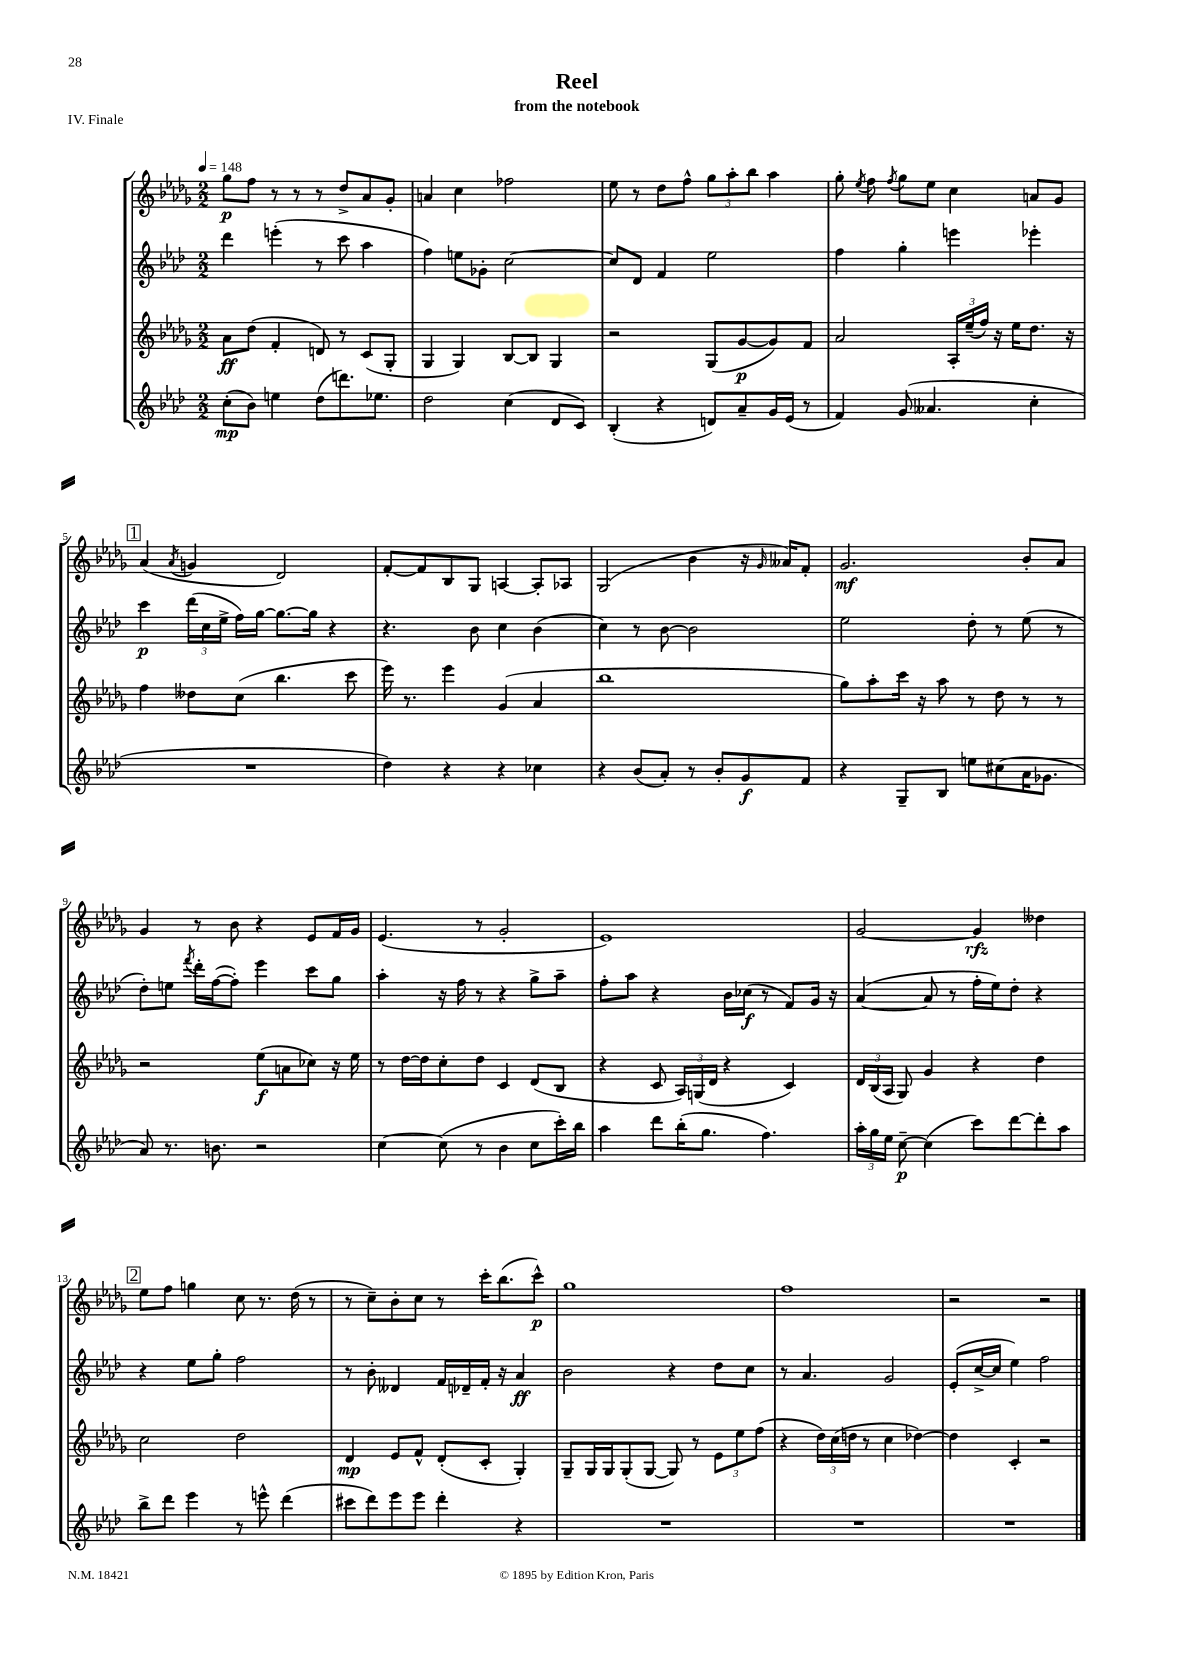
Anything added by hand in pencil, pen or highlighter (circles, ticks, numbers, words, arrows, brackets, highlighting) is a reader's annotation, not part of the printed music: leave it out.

**kern	**kern	**kern	**kern
*staff4	*staff3	*staff2	*staff1
*clefG2	*clefG2	*clefG2	*clefG2
*k[b-e-a-d-]	*k[b-e-a-d-g-]	*k[b-e-a-d-]	*k[b-e-a-d-g-]
*M2/2	*M2/2	*M2/2	*M2/2
*MM148	*MM148	*MM148	*MM148
(8cc'\L	8a-\L	4ddd-\	8gg-\L
8b-\J)	(8dd-\J	.	8ff\J
4ee\	4f'/	(4eee'\	8r
.	.	.	8r
(8dd-\L	8d/)	8r	8r
8.ddd\)	8r	8ccc\	8dd-^/L
.	(8c/L	4aa-\	8a-/
8.ee-\J	.	.	.
.	8G-'/J	.	8g-'/J
=	=	=	=
2dd-\	4G-/	4ff\)	4a/
.	4G-/)	8ee\L	4cc\
.	.	8g-'\J	.
(4cc\	[8B-/L	[2cc\	2ff-\
.	8B-/]J	.	.
8d-/L	4G-/	.	.
8c/J)	.	.	.
=	=	=	=
(4B-'/	2r	8cc/]L	8ee-\
.	.	8d-/J	8r
4r	.	4f/	8dd-\L
.	.	.	8ff^^\J
8d/L)	(8G-/L	2ee-\	12gg-\L
.	.	.	12aa-'\
8a-~/	[8g-/	.	.
.	.	.	12bb-\J
16g/L	8g-/])	.	4aa-\
(16e-/JJ	.	.	.
8r	8f/J	.	.
=	=	=	=
4f/)	2a-/	4ff\	8gg-'\
.	.	.	8qee-/
.	.	.	8ff\
.	.	.	8qff/
(8g/	.	4gg'\	8gg-\L
4.a--/	.	.	8ee-\J
.	24A-'/LL	4eee\	4cc\
.	(24ee-~/	.	.
.	24ff/JJ)	.	.
.	16r	.	.
.	16ee-\LK	.	.
4cc'\	8.dd-\J	4eee-'\	8a/L
.	.	.	8g-/J
.	16r	.	.
=	=	=	=
1r	4ff\	4ccc\	(4a-/
.	.	.	8qa-/
.	8dd--\L	(24ddd-\LL	4g/
.	.	24cc\	.
.	.	24ee-^\JJ	.
.	(8cc\J	16ff\LL)	.
.	.	[16gg\JJ	.
.	4.bb-\	8.gg\_L	2d-/)
.	.	16gg\]Jk	.
.	.	4r	.
.	8ccc\	.	.
=	=	=	=
4dd-\)	16eee-\)	4.r	[8f'/L
.	8.r	.	.
.	.	.	8f/]
4r	4eee-\	.	8B-/
.	.	8b-\	8G-/J
4r	(4g-/	4cc\	[4A/
4cc-\	4a-/	(4b-\	8A'/]L
.	.	.	8A-/J
=	=	=	=
4r	1bb-	4cc\)	(2G-/
(8b-/L	.	8r	.
8a-'/J)	.	[8b-\	.
8r	.	2b-\]	4b-\
8b-'/L	.	.	.
8g/	.	.	16r
.	.	.	16qqg-/
.	.	.	16a--/LK)
8f/J	.	.	8f'/J
=	=	=	=
4r	8gg-\L)	2ee-\	2.g-/
.	8aa-'\	.	.
8G~/L	16ccc\Jk	.	.
.	16r	.	.
8B-/J	8aa-\	.	.
8ee\L	8r	8dd-'\	.
(8cc#\	8dd-\	8r	.
16a-\K	8r	(8ee-\	8b-'/L
8.g-\J	.	.	.
.	8r	8r	8a-/J
=	=	=	=
8a-/)	2r	8dd-'\L)	4g-/
8.r	.	8ee\J	.
.	.	8qfff/	.
.	.	16ddd-'\LL	8r
8.b\	.	([16ff\J	.
.	.	8ff'\]J)	8b-\
2r	(8ee-\L	4eee-\	4r
.	8a\	.	.
.	8cc-\J)	8ccc\L	8e-/L
.	16r	8gg\J	16f/L
.	16ee-\	.	16g-/JJ
=	=	=	=
[4cc\	8r	4aa-'\	(4.e-/
.	[16dd-\LL	.	.
.	16dd-\]J	.	.
(8cc\]	8cc'\	16r	.
.	.	16ff\	.
8r	8dd-\J	8r	8r
4b-\	4c/	4r	2g-'/
8cc\L	(8d-/L	8gg^\L	.
16ccc'\L)	8B-/J	8aa-~\J	.
16bb-\JJ	.	.	.
=	=	=	=
4aa-\	4r	8ff'\L	1e-)
.	.	8aa-\J	.
8ddd-\L	8c/	4r	.
(16bb-'\K	24A-/LL)	.	.
.	(24G/	.	.
8.gg\J	.	.	.
.	24d-/JJ	.	.
.	4r	16b-\LL	.
.	.	(16cc-\JJ	.
4.ff\)	.	8r	.
.	4c/)	8f/L)	.
.	.	16g/Jk	.
.	.	16r	.
=	=	=	=
24aa-'\LL	24d-/LL	([4a-/	[2g-/
24gg\	(24B-/	.	.
24ee-\JJ	24A-/JJ	.	.
[8cc~\	8G-/)	.	.
(4cc\]	4g-/	8a-/]	.
.	.	8r	.
8ccc\L)	4r	16ff'\LL	4g-/]
.	.	16ee-\J)	.
[8ddd-\	.	8dd-'\J	.
8ddd-'\]	4dd-\	4r	4dd--\
8aa-\J	.	.	.
=	=	=	=
8bb-^\L	2cc\	4r	8ee-\L
8ddd-\J	.	.	8ff\J
4eee-\	.	8ee-\L	4gg\
.	.	8gg'\J	.
8r	2dd-\	2ff\	8cc\
8eee^^\	.	.	8.r
(4ddd-\	.	.	.
.	.	.	(16dd-\
.	.	.	8r
=	=	=	=
8ccc#\L	4d-/	8r	8r
8ddd-\)	.	8b-'\	8cc~\L)
8eee-\	8e-/L	4d--/	8b-'\
8eee-\J	8f^^/J	.	8cc\J
4ddd-'\	(8d-'/L	16f/LL	8r
.	.	16d-~/	.
.	8c'/J	16f'/JJ	16ccc'\LK
.	.	16r	(8.bb-\
4r	4G-'/)	4a-/	.
.	.	.	8ccc^^\J)
=	=	=	=
1r	8G-~/L	2b-\	1gg-
.	16G-/L	.	.
.	16G-/J	.	.
.	(8G-'/	.	.
.	[8G-/J	.	.
.	8G-/])	4r	.
.	8r	.	.
.	12e-\L	8dd-\L	.
.	12ee-\	.	.
.	.	8cc\J	.
.	(12ff\J	.	.
=	=	=	=
1r	4r	8r	1ff
.	.	4.a-/	.
.	24dd-\LL)	.	.
.	(24cc\	.	.
.	24dd\JJ	.	.
.	8r	.	.
.	4cc\	2g/	.
.	[4dd-\)	.	.
=	=	=	=
1r	4dd-\]	(8e-'/L	2r
.	.	[16cc^/L	.
.	.	16cc/]JJ	.
.	4c'/	4ee-\)	.
.	2r	2ff\	2r
==	==	==	==
*-	*-	*-	*-
